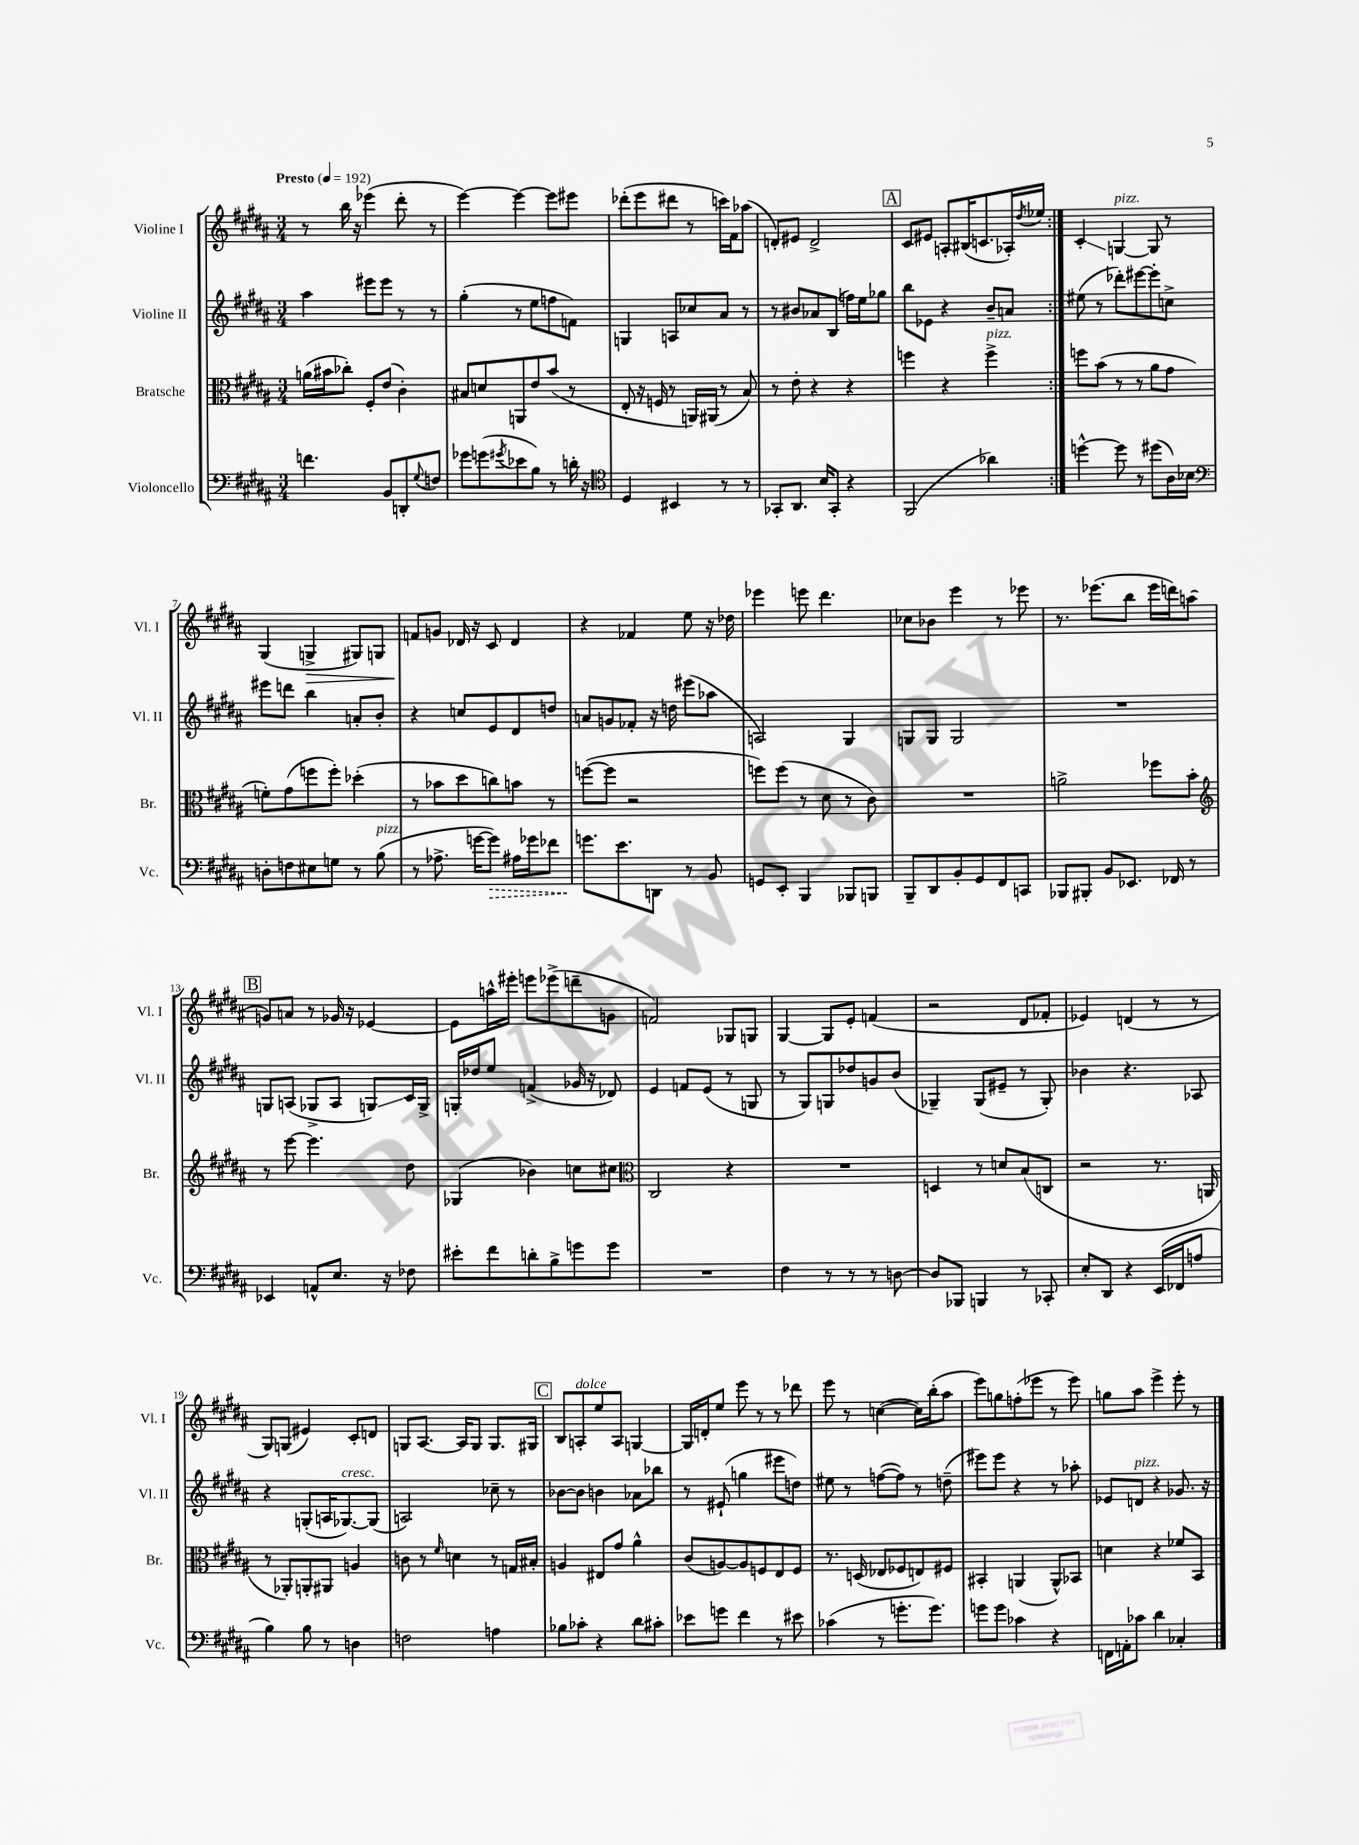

**kern	**kern	**kern	**kern
*staff4	*staff3	*staff2	*staff1
*clefF4	*clefC3	*clefG2	*clefG2
*k[f#c#g#d#a#]	*k[f#c#g#d#a#]	*k[f#c#g#d#a#]	*k[f#c#g#d#a#]
*M3/4	*M3/4	*M3/4	*M3/4
*MM192	*MM192	*MM192	*MM192
4.f\	(16a\LL	4aa#\	8r
.	16b#\J	.	.
.	8cc-'\J)	.	16bb\
.	.	.	16r
.	8F#'/L	8eee#\L	(4eee-\
8BB/L	(8e/J	8eee#\J	.
8DD'/	4c#'\)	8r	8ddd#'\
8qqG#/	.	.	.
8F/J	.	8r	8r
=	=	=	=
8g-\L	8B#/L	(4gg#'\	[4eee\)
(8g\	8d/	.	.
8qg#/	.	.	.
8e-\	8AA/	8r	4eee\_
8B\J)	8e/	8ee\L	.
8r	(8b/J	8ff\	8eee\]L
16d'\	8r	8f\J)	8eee#\J
16r	.	.	.
=	=	=	=
*clefC4	*	*	*
4D#/	8E'/	4G/	(8ddd-'\L
.	16r	.	8eee\
.	16F/	.	.
4BB#/	8r	8A/L	8ddd#\J
.	16AA/LL)	8cc-/	8r
.	(16AA#/JJ	.	.
8r	8r	8a#/J	16ccc\LL)
.	.	.	16f#\J
8r	8B/)	8r	(8aa-\J
=	=	=	=
8GG-'/L	8r	8r	8d'/L)
8.AA#/J	8e'\	8b#/L	8e#/J
.	4r	8a-/	2d^/
16B/LK	.	.	.
8GG-'/J	.	(8B/J	.
4r	4r	16ff\LL)	.
.	.	16ee\J	.
.	.	8gg-\J	.
=	=	=	=
(2FF#/	4ff\	8bb\L	8c#/L
.	.	8e-\J	8e#/J
.	4r	4r	8A'/L
.	.	.	(16B#/K
.	.	.	8.c/
4a-\)	4ff^\	8b~/L	.
.	.	8a/J	16A-'/L)
.	.	.	8qdd#/
.	.	.	16ee-/JJ
=:|!	=:|!	=:|!	=:|!
[4dd^^\	8ff\L	(8ee#\	4c#'/
.	(8b\J	8r	.
8dd\]	8r	8ddd-'\L)	[4G/
8r	8r	[8eee#\	.
(8dd#\L	8a#\L	8eee#'\]	8G/]
16A#\L)	8g#\J	8cc^\J	8r
16B-\JJ	.	.	.
=	=	=	=
*clefF4	*	*	*
8D'\L	8f'\L)	8eee#\L	(4G#/
8F\	(8g#\	8ddd\J	.
8E#\	8ff\	4bb\	4G^/
8G\J	8ff'\J)	.	.
8r	(4dd-'\	8a'/L	8G#/L)
(8B\	.	8b'/J	8G/J
=	=	=	=
8r	8r	4r	8f/L
8.A-^\	8b-\L	.	8g/J
.	8dd#\	8cc/L	16d-/
[16g\LK	.	.	16r
8g\]J)	8cc\)	8e/	8c#/
16A#\LL	8b\J	8d#/	4d-/
16g-\J	.	.	.
8f-\J	8r	8dd/J	.
=	=	=	=
8.g\L	([8ff\L	8a/L	4r
.	8ff\]J	8g/	.
8.e\	.	.	.
.	2r	8f-'/J	4f-/
8DD\J	.	16r	.
.	.	16dd\	.
8r	.	(8eee#\L	8ee\
8BB/	.	8aa-\J	16r
.	.	.	16dd-\
=	=	=	=
8GG/L	8ff\L)	2A/)	4eee-\
8EE'/J	(8ff\J	.	.
4BBB/	8r	.	8eee\
.	8d#\	.	4.ddd#\
8BBB-/L	8r	4G#/	.
8BBB/J	8c#\)	.	.
=	=	=	=
8BBB~/L	2.r	8G/L	8cc-\L
8DD#/	.	8G/J	8b-\J
8BB'/	.	2G/	4eee\
8GG#/	.	.	.
8FF#/	.	.	8r
8CC/J	.	.	8eee-\
=	=	=	=
8BBB-/L	2a^\	2.r	8.r
8BBB#'/J	.	.	.
.	.	.	(8.eee-\L
8BB/L	.	.	.
8.EE-/J	.	.	8bb\J
.	8ff-\L	.	16eee-\LL
16FF-/	.	.	16ddd\J)
8r	8b'\J	.	(8aa\J
=	=	=	=
*	*clefG2	*	*
4EE-/	8r	8G/L	8g/L)
.	[8eee\	(8A/J	8a/J
8AA^^/L	4.eee\]	8G-^/L	8r
8.E/J	.	8A/J	16g-/
.	.	.	16r
.	.	8G/L)	[4e-/
16r	.	.	.
8F-\	8dd#\	16c#/L	.
.	.	16G^/JJ	.
=	=	=	=
8e#'\L	(4G-/	16G'/LL	8e-\]L
.	.	16dd-/J	.
8f#\	.	8ee/J	16aa^^\L
.	.	.	16eee#'\JJ
8d'\	4b-\)	(4f^/	8eee\L
8B^\	.	.	(8eee-^\
8g\	8cc\L	16g-/	8ddd~\
.	.	16r	.
8g\J	8cc#\J	8d-/)	8g\J
=	=	=	=
*	*clefC3	*	*
2.r	2C#/	4e/	2f/)
.	.	8f/L	.
.	.	(8e/J	.
.	4r	8r	8G-/L
.	.	8G/	8G/J
=	=	=	=
4F#\	2.r	8r	[4G#/
.	.	8G#/L)	.
8r	.	8G/	8G#/]L
8r	.	8dd-/	8e'/J
8r	.	8g/	(4f/
[8D\	.	(8b/J	.
=	=	=	=
8D/]L	4D/	4G-~/)	2r
8BBB-/J	.	.	.
4BBB/	8r	(8G-/L	.
.	8d/L	8e#~/J	.
8r	(8B/	8r	8d#/L
8CC-'/	8C/J	8G-'/)	8f-'/J
=	=	=	=
8E'/L	2r	4b-\	4e-/)
8DD#/J	.	.	.
4r	.	4.r	(4d/
(16EE/LL	8.r	.	8r
16FF-/J	.	.	.
8A/J	.	8A-/	8r
.	16AA/	.	.
=	=	=	=
4B\)	8r	4r	8G#/L)
.	8AA-'/L)	.	(8G/J
8B\	8AA'/	(8G'/L	4e#/)
8r	8AA#/J	16A/K	.
.	.	[8.G-/)	.
4D\	4A/	.	8c#'/L
.	.	(8G-/]J	8d/J
=	=	=	=
2F\	8c\	2A/)	8G/L
.	8r	.	[8.A#/J
.	16qqf#/	.	.
.	4d\	.	.
.	.	.	16A#/]LK
.	.	.	8G/J
4A\	8r	8cc-~\	8.G/L
.	16G/LL	8r	.
.	16B#'/JJ	.	16G#/Jk
=	=	=	=
8B-\L	4A/	[8b-\L	8B/L
8c-'\J	.	8b-\]J	8A'/
4r	8E#/L	4b\	8ee/
.	8g#/J	.	8A/J
8d#\L	4a#^^\	8a-\L	[4G/
8c#'\J	.	8bb-\J	.
=	=	=	=
8e-\L	(8c#/L	8r	16G/]LL
.	.	.	16d'/J
8g\J	[8A/)	(8e#`/	8ee/J
4f#\	8A/]	4gg\	8eee\
.	8F/	.	8r
8r	8E/	8eee#\L	8r
8e#\	8F/J	8dd\J)	8ddd-\
=	=	=	=
(4c-\	8.r	8ee#\	8eee\
.	.	8r	8r
.	(16D/	.	.
8r	8E-/L	([8ff\L	([4cc\
8.g'\L	8F-/	8ff\]J)	.
.	8E/)	8r	16cc\]LL)
8.g\J)	.	.	(16bb'\J
.	8F#/J	(8dd~\	8aa#\J
=	=	=	=
8g\L	4BB#'/	8eee#\L)	8eee\L)
8g\J	.	8eee#\J	8gg\
4c-\	(4AA/	4r	(8ff'\
.	.	.	8eee-\J
4r	8AA^^/L)	8r	8r
.	8BB-/J	8aa-'\	8eee-\)
=	=	=	=
16FF\LL	4d\	8e-/L	8gg\L
16AA'\J	.	.	.
8c-\J	.	8d/J	8aa#\J
4d#\	4r	4r	4eee^\
4C-'/	8f-/L	8.g-/	8eee'\
.	8BB/J	.	8r
.	.	16r	.
==	==	==	==
*-	*-	*-	*-
